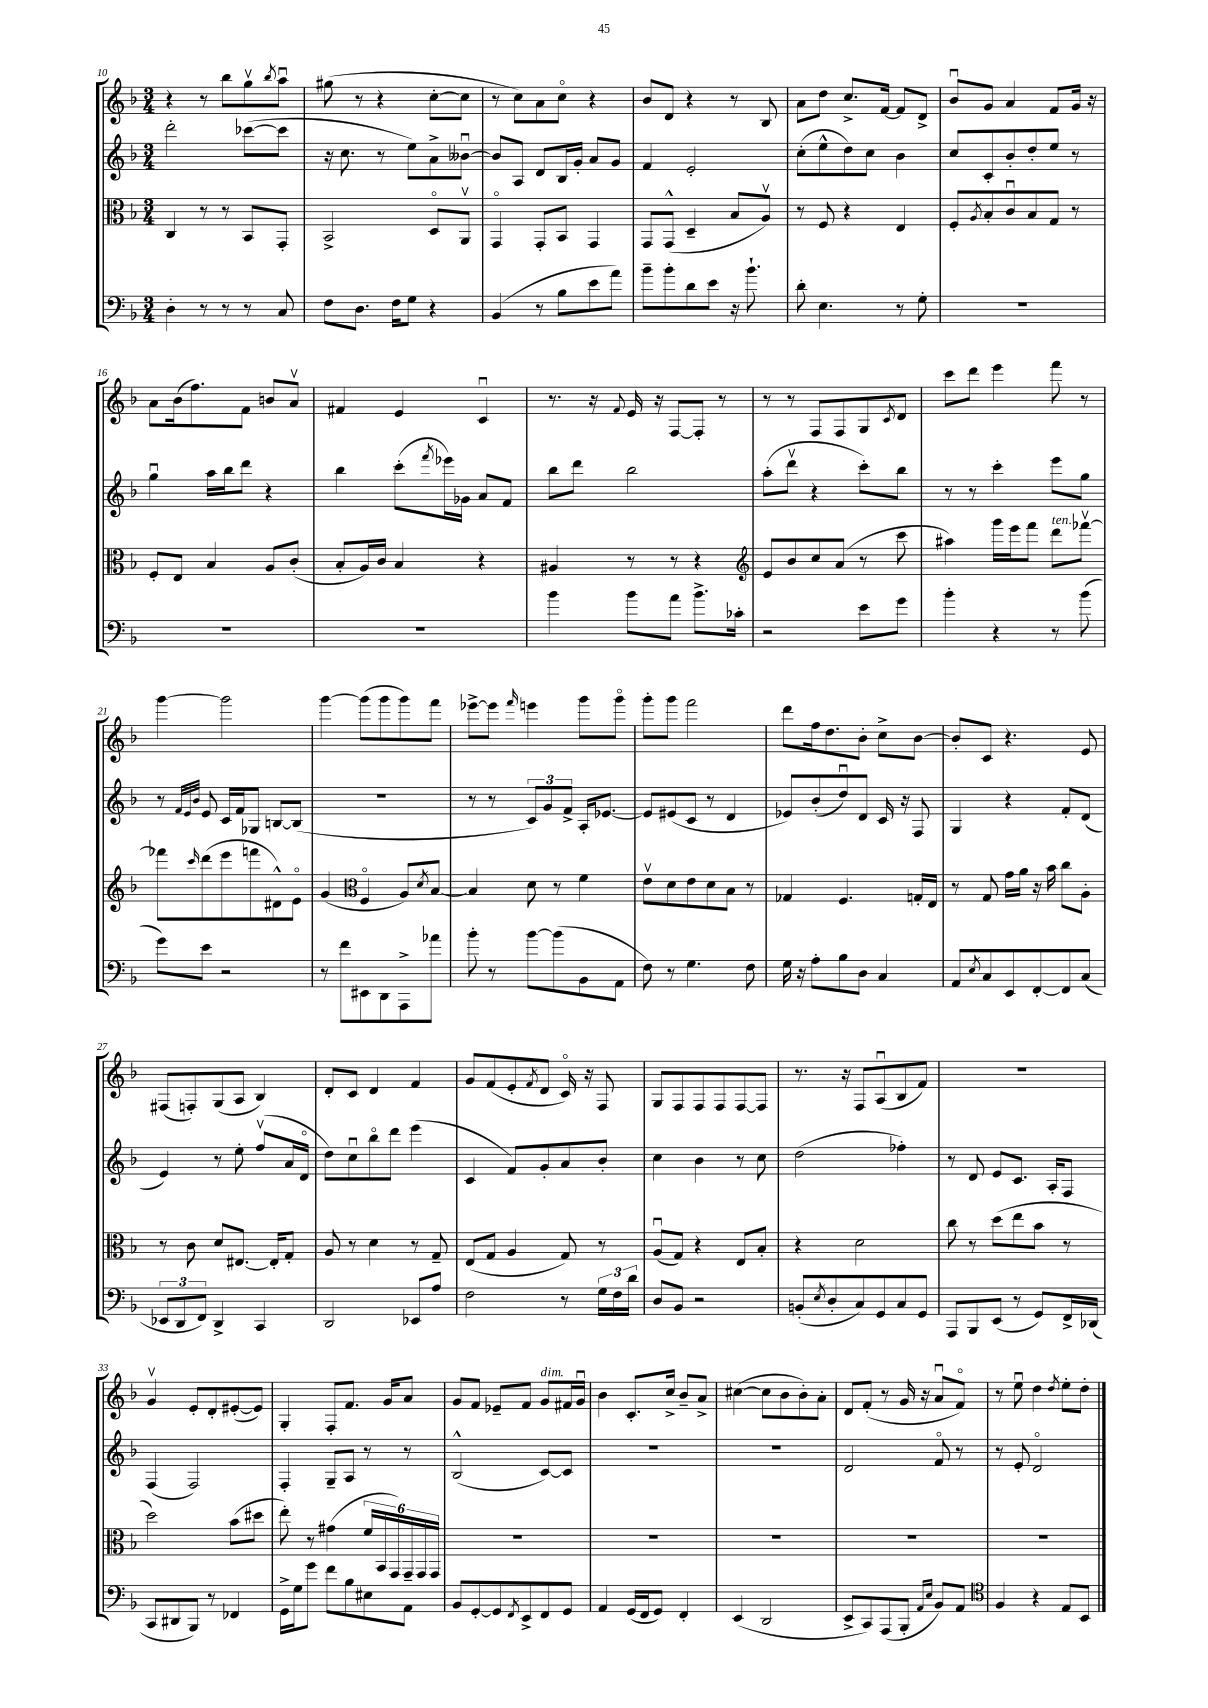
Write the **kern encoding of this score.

**kern	**kern	**kern	**kern
*part4	*part3	*part2	*part1
*staff4	*staff3	*staff2	*staff1
*clefF4	*clefC3	*clefG2	*clefG2
*k[b-]	*k[b-]	*k[b-]	*k[b-]
*M3/4	*M3/4	*M3/4	*M3/4
=10	=10	=10	=10
4D'\	4C/	2ddd'\	4r
8r	8r	.	8r
8r	8r	.	8bb-\L
8r	8BB-/L	([8ccc-X\L	8ggv\
.	.	.	8qbb-/
8C/	8GG'/J	8ccc-\J]	8aau\J
=11	=11	=11	=11
8F\L	2BB-^/	16r	(8gg#X\
.	.	8.cc\	.
8.D\J	.	.	8r
.	.	8r	4r
16F\KL	.	.	.
8G\J	.	8ee\L)	.
4r	8D/L	8a^\	[8cc'\L
.	8AAv/J	[8b--Xu\J	8cc\J]
=12	=12	=12	=12
(4BB-/	4GG/	8b--/L]	8r
.	.	8A/J	8cc\L)
8r	8GG'/L	8d/L	8a\
8B-\L	8BB-/J	16B-/L	8cc\J
.	.	16g'/JJ	.
8e\	4GG/	8a/L	4r
8a\J)	.	8g/J	.
=13	=13	=13	=13
8b-~\L	8GG/L	4f/	8b-/L
8b-'\	(8GG^^/J	.	8d/J
8d\	4D~/	2e'/	4r
8e\J	.	.	.
16r	8B-/L	.	8r
8.b-`\	.	.	.
.	8Av/J)	.	8B-/
=14	=14	=14	=14
8d'\	8r	(8cc'\L	8a\L
4.E\	8F/	8ee^^\	8dd\J
.	4r	8dd\)	8.cc^/L
.	.	8cc\J	.
.	.	.	[16f/Jk
8r	4E/	4b-\	8f/L]
8G'\	.	.	8d^/J
=15	=15	=15	=15
2.r	8F'/L	8cc/L	8b-u/L
.	8qA/	.	.
.	8B-'/	8c'/	8g/J
.	8cu/	8b-'/	4a/
.	8B-/	8dd'/	.
.	8G/J	8ee/J	8f/L
.	8r	8r	16g/Jk
.	.	.	16r
!!LO:LB:g=z
=16	=16	=16	=16
2.r	8F'/L	4ggu\	8a\L
.	8E/J	.	(16b-\k
.	.	.	8.ff\)
.	4B-/	16aa\LL	.
.	.	16bb-\J	.
.	.	8ddd\J	8f\J
.	8A/L	4r	8bn/L
.	(8c'/J	.	8av/J
=17	=17	=17	=17
2.r	8B-'/L	4bb-\	4f#X/
.	16A/L)	.	.
.	16c/JJ	.	.
.	4B-/	(8ccc'\L	4e/
.	.	8qfff/	.
.	.	16eee-X\L)	.
.	.	16g-X\JJ	.
.	4r	8a/L	4cu/
.	.	8f/J	.
=18	=18	=18	=18
4b-\	4A#X/	8bb-\L	8.r
.	.	8ddd\J	.
.	.	.	16r
.	.	.	8qqf/
8b-\L	8r	2bb-\	16e/
.	.	.	16r
8a\J	8r	.	[8F/L
8.b-^\L	4r	.	8F'/J]
.	.	.	8r
16c-X'\Jk	.	.	.
=19	=19	=19	=19
*	*clefG2	*	*
2r	8e/L	(8aa'\L	8r
.	8b-/	8dddv\J	8r
.	8cc/	4r	8F/L
.	(8a/J	.	8F/
8e\L	8r	8ccc'\L)	8G/
.	.	.	8qc/
8g\J	8ccc\	8bb-\J	8d/J
=20	=20	=20	=20
4b-'\	4aa#X\)	8r	8ccc\L
.	.	8r	8ddd\J
4r	16ggg\LL	4ccc'\	4eee\
.	16eee\J	.	.
.	8fff\J	.	.
!	!LO:TX:a:i:t=ten.	!	!
8r	8ddd\L	8eee\L	8fff\
(8b-\	[8fff-Xv\J	8gg\J	8r
!!LO:LB:g=z
=21	=21	=21	=21
8g\L)	8fff-X\L]	8r	[4ggg\
.	.	32qqf/LLL	.
.	.	32qqe/	.
.	16qqccc/	32qqb-/JJJ	.
8e\J	(8ddd\	8e/	.
2r	8eee\	16c/LL	2ggg\]
.	.	16f/J	.
.	8fffn\	8G-X/J	.
.	8d#X^^\)	[8Bn/L	.
.	8e\J	(8B/J]	.
=22	=22	=22	=22
8r	(4g/	2.r	[4ggg\
8f\L	.	.	.
*	*clefC3	*	*
8EE#X\	4F/	.	(8ggg\L]
8DD\	.	.	8ggg\
8AAA^\	8A/L)	.	8ggg\)
.	8qd/	.	.
8a-X\J	[8B-/J	.	8fff\J
=23	=23	=23	=23
8b-'\	4B-/]	8r	[8eee-X^\L
8r	.	8r	8eee-\J]
.	.	.	16qqfff/
[8b-\L	8d\	12c/L)	4eeen\
.	.	12g/	.
(8b-\]	8r	.	.
.	.	12f^/J	.
8BB-\	4f\	16A'/KL	8ggg\L
.	.	[8.e-X/J	.
8AA\J	.	.	8ggg\J
=24	=24	=24	=24
8F\)	8ev\L	8e-/L]	8ggg'\L
8r	8d\	(8e#X/	8ggg\J
4.G\	8e\	8c/J	2fff\
.	8d\	8r	.
.	8B-\J	4d/	.
8F\	8r	.	.
=25	=25	=25	=25
16G\	4G-X/	8e-X/L)	8ddd\L
16r	.	.	.
8A'\L	.	(8b-'/	16ff\k
.	.	.	8.dd\
8B-\	4.F/	8ddu/)	.
8D\J	.	8d/J	8b-'\J
4C/	.	16c/	8cc^\L
.	.	16r	.
.	16Gn'/LL	8F/	[8b-\J
.	16E/JJ	.	.
=26	=26	=26	=26
8AA/L	8r	4G/	8b-'/L]
8qE/	.	.	.
8C/	8G/	.	8c/J
8EE/	16g\LL	4r	4.r
.	16a\JJ	.	.
[8FF'/	16r	.	.
.	16b-\	.	.
8FF/]	8cc\L	8f'/L	.
(8C/J	8A'\J	(8d/J	8e/
!!LO:LB:g=z
=27	=27	=27	=27
12EE-X/L	8r	4e/)	(8F#X/L
12DD/	.	.	.
.	8c\	.	8Fn'/)
12FF/J)	.	.	.
4DD^/	8d/L	8r	(8G/
.	[8.E#X/J	8ee'\	8A/J
4CC/	.	(8ffv/L	4B-/)
.	16E#'/KL]	.	.
.	8G'/J	16a/L	.
.	.	16d/JJ	.
=28	=28	=28	=28
2DD/	8A/	8dd\L)	8d'/L
.	8r	8ccu\	8c/J
.	4d\	8bb-\	4d/
.	.	8ddd\J	.
8EE-X/L	8r	(4eee\	4f/
8A/J	8G~/	.	.
=29	=29	=29	=29
2F\	(8E/L	4c/	8g/L
.	8G/J	.	(8f/
.	4A/	8f/L)	8e'/
.	.	.	8qf/
.	.	8g'/	8d/J
8r	8G/)	8a/	16c/)
.	.	.	16r
24G\LL	8r	8b-'/J	8F/
24F\	.	.	.
24d\JJ	.	.	.
=30	=30	=30	=30
8D/L	(8Au/L	4cc\	8G/L
8BB-/J	8G/J)	.	8F/
2r	4r	4b-\	8F/
.	.	.	8F/
.	8E/L	8r	[8F/
.	8B-'/J	8cc\	8F/J]
=31	=31	=31	=31
(8BBn'/L	4r	(2dd\	8.r
8qE/	.	.	.
8D'/	.	.	.
.	.	.	16r
8C/)	2d\	.	8F/L
8GG/	.	.	(8Au/
8C/	.	4ff-X'\)	8B-/
8GG/J	.	.	8f/J)
=32	=32	=32	=32
8AAA/L	8cc\	8r	2.r
8BBB-/	8r	8d/	.
(8EE/J	(8dd\L	8e/L	.
8r	8ee\	8.c/J	.
8GG/L)	8b-\J	.	.
.	.	16A'/KL	.
16FF^/L	8r	8F/J	.
(16DD-X/JJ	.	.	.
!!LO:LB:g=z
=33	=33	=33	=33
8CC/L	2dd\)	(4F/	4gv/
8DD#X/	.	.	.
8BBB-/J)	.	2F/)	8e'/L
8r	.	.	8d'/
4FF-X/	(8b-\L	.	([8e#X'/
.	8dd#X\J	.	8e#/J])
=34	=34	=34	=34
16GG^\LL	8ee'\)	4F'/	4G'/
16G\J	.	.	.
8g\J	8r	.	.
8f\L	(4g#X\	8G~/L	8F'/L
8B-\	.	8A/J	8.f/J
8E#X\	24f/LL	8r	.
.	24BB-/	.	.
.	.	.	16g/KL
.	24GG/)	.	.
8AA\J	24GG~/	8r	8a/J
.	24GG/	.	.
.	24GG/JJ	.	.
=35	=35	=35	=35
8BB-/L	2.r	(2B-^^/	8g/L
[8GG'/	.	.	8f/J
8GG/]	.	.	8e-X~/L
8qFF/	.	.	.
8EE^/	.	.	8f/J
!	!	!	!LO:TX:a:i:t=dim.
8FF/	.	[8c/L)	8g/L
8GG/J	.	8c/J]	16f#X/L
.	.	.	16gu/JJ
=36	=36	=36	=36
4AA/	2.r	2.r	4b-\
(16GG/LL	.	.	8.c'/L
16FF/J	.	.	.
8GG/J)	.	.	.
.	.	.	16cc^/Jk
4FF'/	.	.	8b-~/L
.	.	.	8a^/J
=37	=37	=37	=37
(4EE/	2.r	2.r	([4cc#X\
2DD/	.	.	8cc#\L]
.	.	.	8b-\
.	.	.	8b-'\)
.	.	.	8a'\J
=38	=38	=38	=38
8EE^/L	2.r	2d/	8d/L
8CC/)	.	.	(8f'/J
(8AAA/	.	.	8r
8BBB-'/J	.	.	16g/
.	.	.	16r
16qqAA/LL	.	.	.
16qqE/JJ	.	.	.
8BB-/L)	.	8f/	8au/L
8AA/J	.	8r	8f/J)
=39	=39	=39	=39
*clefC4	*	*	*
4F/	2.r	8r	8r
.	.	8e'/	8eeu\
4r	.	2d/	4dd\
.	.	.	8qdd/
8E/L	.	.	8ee'\L
8BB-/J	.	.	8dd'\J
==	==	==	==
*-	*-	*-	*-
